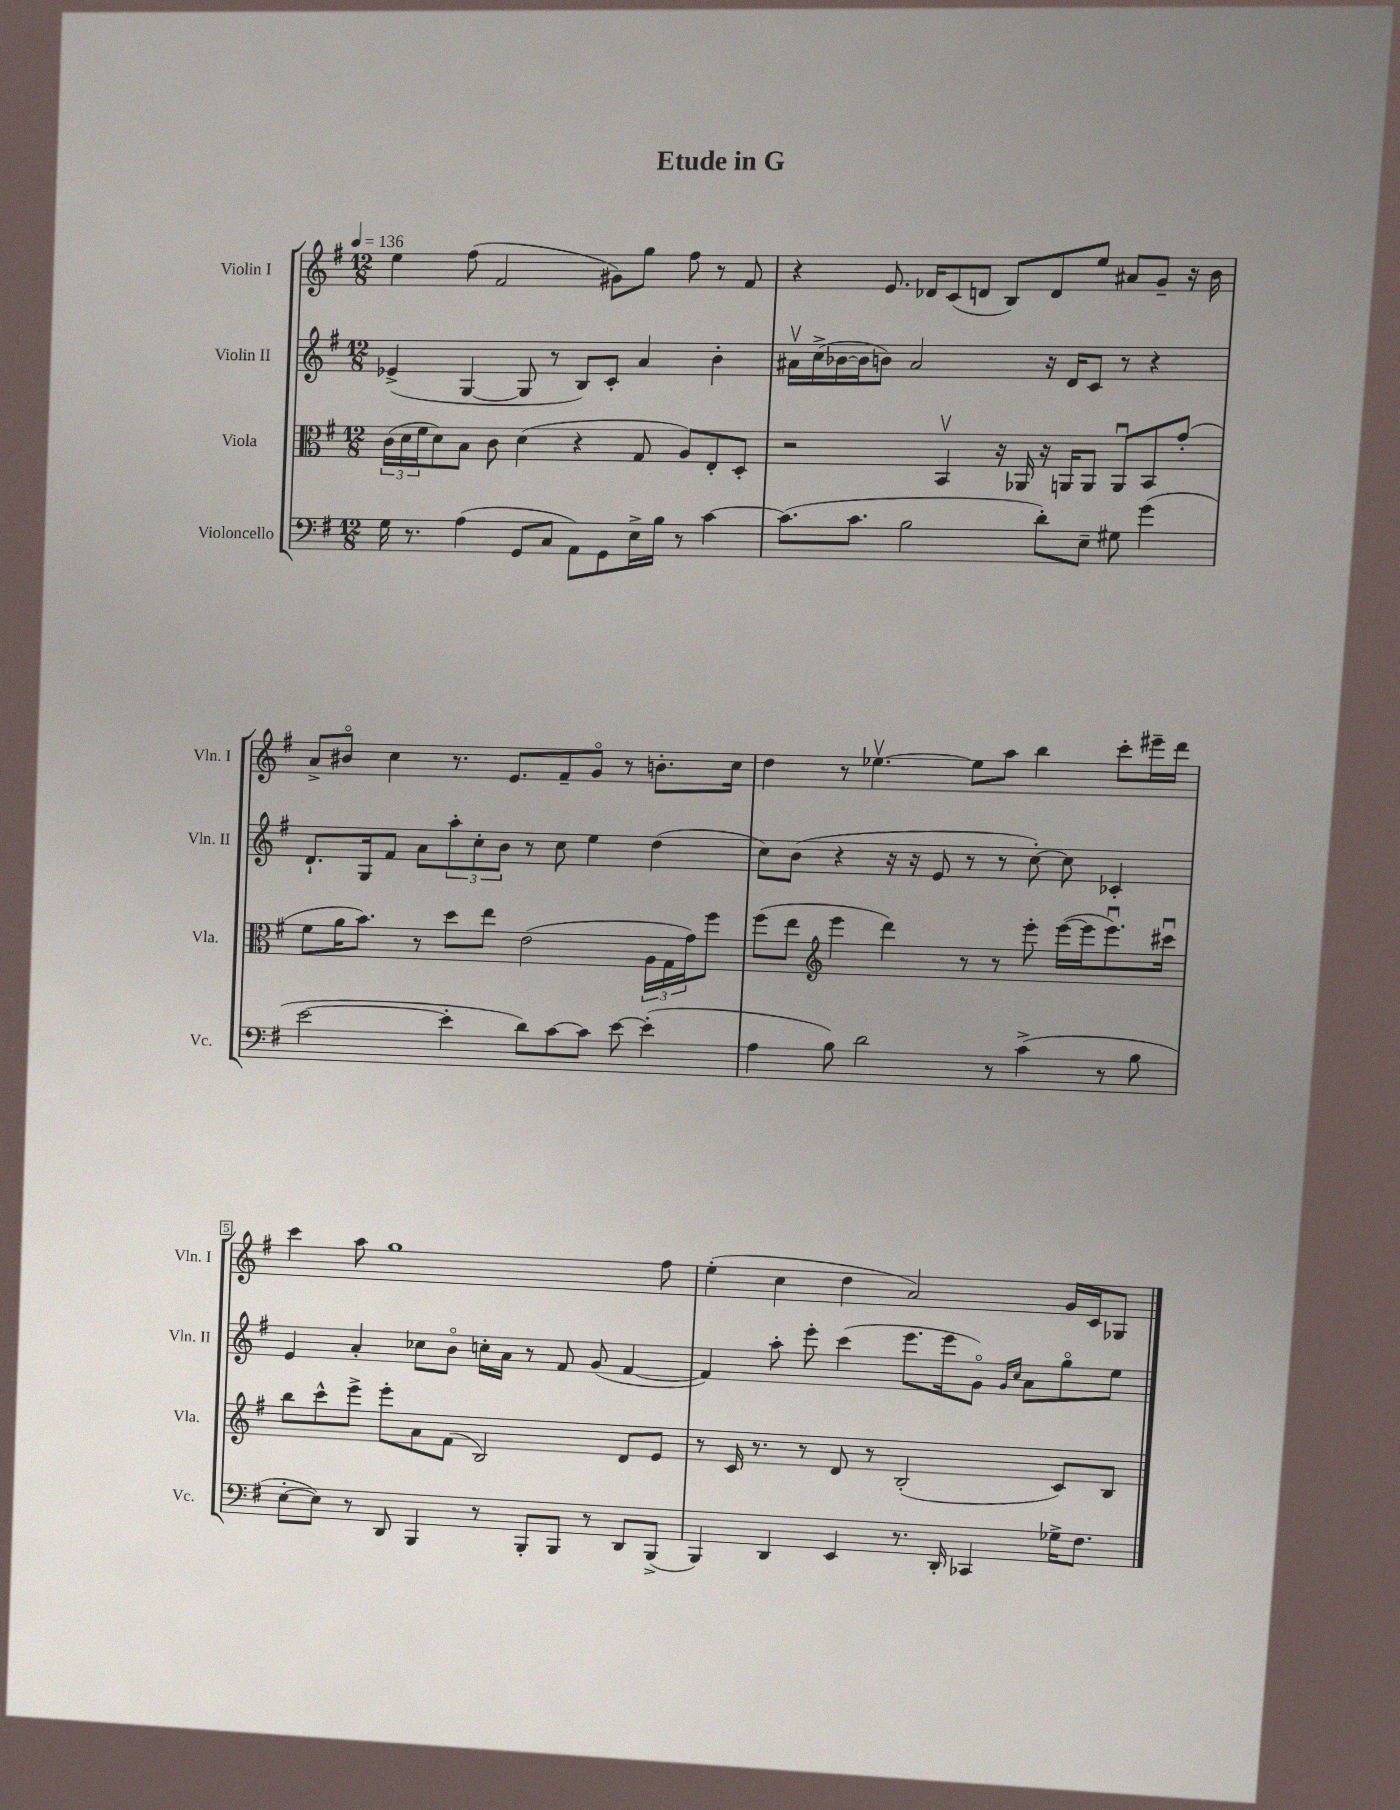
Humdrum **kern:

**kern	**kern	**kern	**kern
*part4	*part3	*part2	*part1
*staff4	*staff3	*staff2	*staff1
*I"Violoncello	*I"Viola	*I"Violin II	*I"Violin I
*I'Vc.	*I'Vla.	*I'Vln. II	*I'Vln. I
*clefF4	*clefC3	*clefG2	*clefG2
*k[f#]	*k[f#]	*k[f#]	*k[f#]
*M12/8	*M12/8	*M12/8	*M12/8
*MM136	*MM136	*MM136	*MM136
=1	=1	=1	=1
16G\	(24c\LL	(4e-X^/	4ee\
.	24d\	.	.
8.r	.	.	.
.	24f#\J	.	.
.	8d\)	.	.
(4A\	8B\J	[4G/	(8ff#\
.	8c\	.	2f#/
8GG/L	(4d\	8G/]	.
8C/J	.	8r	.
8AA\L)	4r	8B/L)	.
8GG\	.	8c'/J	8g#X\L)
16E^\L	8G/	4a/	8gg\J
16B\JJ	.	.	.
8r	8A/L)	.	8ff#\
[4c\	8E'/	4b'\	8r
.	8D'/J	.	8f#/
=2	=2	=2	=2
(8.c\L]	2r	16a#Xv\LL	4r
.	.	(16cc^\	.
.	.	[16b-X\	.
8.c\J	.	16b-\J]	.
.	.	8bn\J)	8.e/
2B\	.	2a#/	.
.	.	.	16d-X/KL
.	4BBv/	.	(8c/
.	.	.	8dn/J
.	16r	.	8B/L)
.	16AA-X/	.	.
8d'\L)	16r	16r	8d/
.	16AAn/KL	16d/KL	.
8E~\J	8AA/J	8c/J	8ee/J
8G#X\	8AAu/L	8r	8a#X/L
(4g\	8BB/	4r	8g~/J
.	(8g'/J	.	16r
.	.	.	16b\
!!LO:LB:g=z
=3	=3	=3	=3
[2e\	8f#\L	8.d`/L	8a^/L
.	16a\K	.	8b#X/J
.	8.b\J)	16G/k	.
.	.	8f#/J	4cc\
.	8r	8a\L	.
4e'\]	8dd\L	12aa'\	8.r
.	.	12cc'\	.
.	8ee\J	.	.
.	.	12b\J	.
.	.	.	8.e/L
8d\L)	(2e\	8r	.
[8c\	.	8cc\	8f#~/
8c\J]	.	4ee\	8g/J
[8e\	.	.	8r
(4e'\]	24A\LL	(4dd\	8.bn'\L
.	24G\	.	.
.	24g\J)	.	.
.	8ff#\J	.	.
.	.	.	16cc\Jk
=4	=4	=4	=4
4A\	(8ff#\L	8cc\L)	4dd\
.	8ee\J	(8b\J	.
*	*clefG2	*	*
8B\)	4eee\	4r	8r
2d\	.	.	[4.ee-Xv\
.	4ddd\)	16r	.
.	.	16r	.
.	.	8e/	.
.	8r	8r	8ee-\L]
8r	8r	8r	8aa\J
(4c^\	8eee'\	[8cc'\)	4bb\
.	([16eee\LL	8cc\]	.
.	16eee\J]	.	.
8r	8.eeeu\)	4c-X'/	8ccc'\L
8B\	.	.	16eee#X~\L
.	16ccc#Xu\Jk	.	16ddd\JJ
!!LO:LB:g=z
=5	=5	=5	=5
[8E'\L	8bb\L	4e/	4ccc\
8E\J])	8ccc^^\	.	.
8r	8eee^\J	4a'/	8aa\
8DD/	8eee'\L	.	1gg
4BBB/	8a\	8cc-X\L	.
.	(8f#\J	8b\J	.
8r	2B/)	16ccn'\LL	.
.	.	16a\JJ	.
8BBB'/L	.	8r	.
8BBB/J	.	8f#/	.
8r	.	(8g/	.
8DD/L	8d/L	[4f#/	.
(8BBB^/J	8e/J	.	8ff#\
=6	=6	=6	=6
4BBB/)	8r	4f#/])	(4ee'\
.	16c/	.	.
.	8.r	.	.
4DD/	.	8aa'\	4cc\
.	8r	8eee'\	.
4EE/	8d/	(4ccc\	4dd\
.	8r	.	.
8.r	(2B'/	8.eee\L	2a/)
16DD'/	.	16eee\k	.
4CC-X/	.	8g\J)	.
.	.	16qqg/LL	.
.	.	16qqcc/JJ	.
.	.	8a\L	.
16G-X^\KL	8c/L)	8gg\	16g/LL
8.F#\J	.	.	16c/J
.	8B/J	8ee\J	8G-X/J
==	==	==	==
*-	*-	*-	*-
